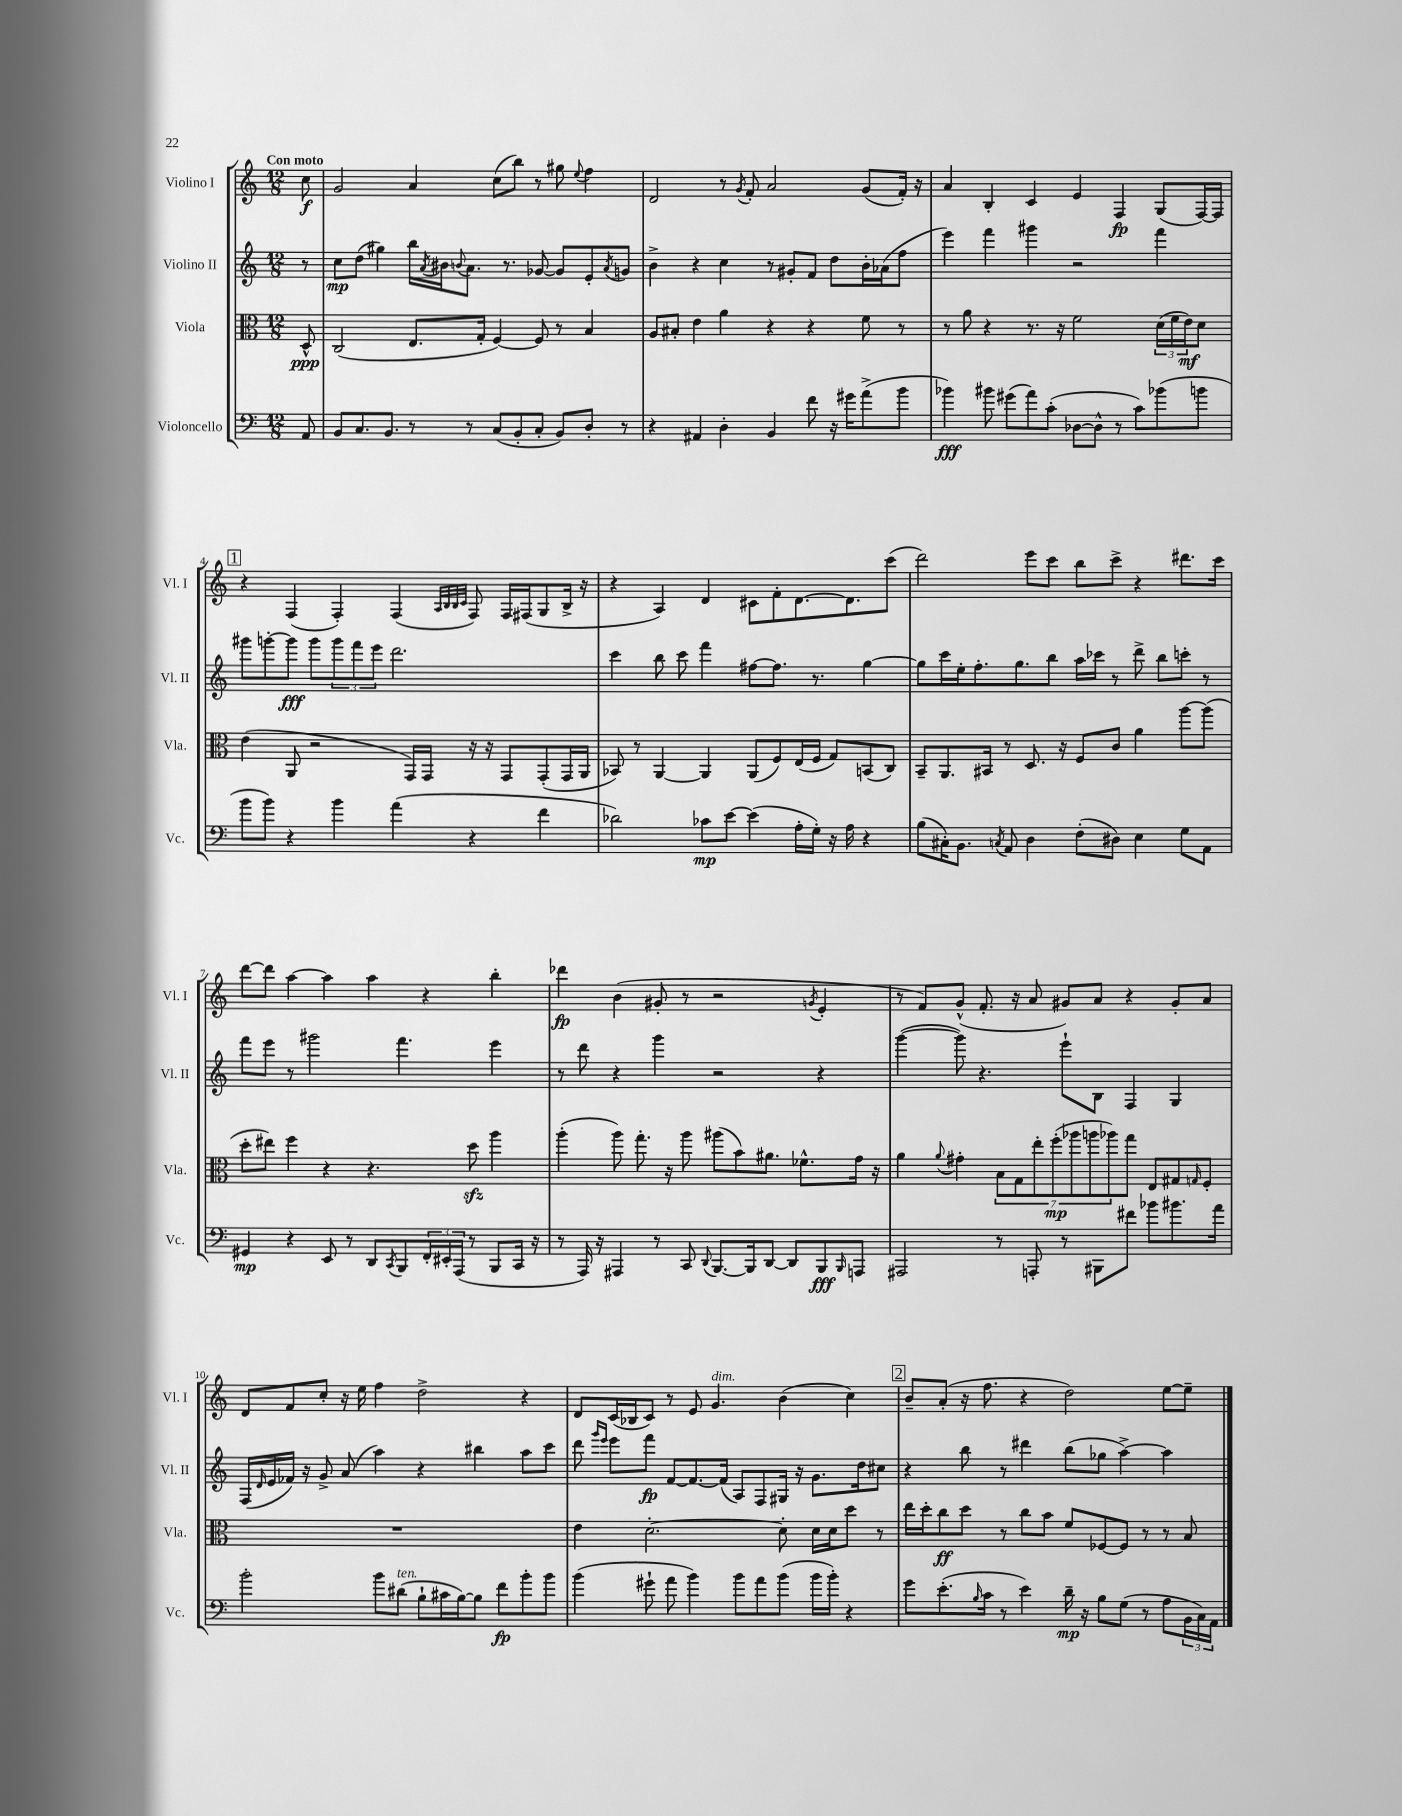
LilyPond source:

<<
\new StaffGroup <<
\new Staff = "s0" \with { instrumentName = "Violino I" shortInstrumentName = "Vl. I" } {
    \clef treble \key c \major \numericTimeSignature \time 12/8 \partial 8 \tempo "Con moto"
    c''8\f |
    g'2 a'4 c''8( b''8) r8 gis''8 \appoggiatura { e''8 } f''4 |
    d'2 r8 \acciaccatura { g'8 } f'8-. a'2 g'8( f'16-.) r16 |
    a'4 b4-. c'4 e'4 f4\fp g8( f16~) f16 |
    \mark \markup { \box "1" } r4 f4( f4-.) f4( \grace { a32 b32 b32 c'32 } f8) f16 fis16( g8 b16-> r16 |
    r4 a4) d'4 cis'8 f'8-. d'8.~ d'8. c'''8( |
    d'''2) e'''8 c'''8 b''8 c'''8-> r4 dis'''8. c'''16 |
    d'''8~ d'''8 a''4~ a''4 a''4 r4 b''4-. |
    des'''4\fp b'4( gis'8-. r8 r2 \acciaccatura { g'8 } e'4-. |
    r8 f'8) g'8-^( f'8.-. r16 a'8 gis'8) a'8 r4 gis'8-. a'8 |
    d'8 f'8 c''8-. r16 e''16 f''4 d''2-> r4 |
    d'8 c'16( bes16 c'8) r8 e'8 g'4.^\markup { \italic "dim." } b'4( c''4) |
    \mark \markup { \box "2" } b'8-- a'8-.( r16 f''8. r4 d''2) e''8~ e''8-- \bar "|." |
}
\new Staff = "s1" \with { instrumentName = "Violino II" shortInstrumentName = "Vl. II" } {
    \clef treble \key c \major \numericTimeSignature \time 12/8 \partial 8
    r8 |
    c''8\mp d''8( gis''4) b''16 \acciaccatura { a'8 } bis'16 \appoggiatura { b'8 } a'8. r8. ges'8~ ges'8 e'8-. \acciaccatura { a'8 } g'8 |
    b'4-> r4 c''4 r8 gis'8-. f'8 d''8 b'16-. aes'16( f''8 |
    e'''4) f'''4 gis'''4 r2 f'''4 |
    \mark \markup { \box "1" } gis'''8 g'''8~-. g'''8\fff g'''8 \tuplet 3/2 { g'''8 f'''8 e'''8 } d'''2. |
    c'''4 b''8 c'''8 f'''4 fis''8~ fis''8. r8. g''4~ |
    g''8 c'''16 e''16-. f''8.-. g''8. b''8 a''16 ces'''16 r8 d'''8-> b''8 c'''8-. r8 |
    f'''8 e'''8 r8 gis'''2 f'''4. e'''4 |
    r8 d'''8 r4 g'''4 r2 r4 |
    g'''4~( g'''8) r4. e'''8-! b8 f4 g4 |
    f16( \grace { d'16 } e'16 fes'16) r16 g'8-> a'8( a''4) r4 bis''4 a''8 c'''8 |
    d'''8 \grace { g'''16 e'''16 } e'''8 f'''8\fp f'8~ f'8.~ f'16( a8) f8 gis16 r16 g'8. d''16 cis''8 |
    \mark \markup { \box "2" } r4 b''8 r8 dis'''4 b''8( ges''8 a''4~->) a''4 \bar "|." |
}
\new Staff = "s2" \with { instrumentName = "Viola" shortInstrumentName = "Vla." } {
    \clef alto \key c \major \numericTimeSignature \time 12/8 \partial 8
    d8-^\ppp |
    c2( e8. g16-. f4~) f8 r8 b4 |
    a8 bis8-. e'4 a'4 r4 r4 f'8 r8 |
    r8 a'8 r4 r8. r16 f'2 \tuplet 3/2 { d'16( f'16 e'16\mf) } d'8 |
    \mark \markup { \box "1" } e'4( a,8 r2 g,16) g,16 r16 r16 g,8 g,8-.( g,16 a,16 |
    bes,8) r8 a,4~ a,4 a,8( f8) e16( f16 g8) b,8( c8) |
    b,8-- a,8. bis,16 r8 d8. r16 f8 c'8 a'4 a''8~ a''8( |
    d''8-. eis''8) f''4 r4 r4. d''8\sfz a''4 |
    a''4-.( a''8) g''8.-. r16 a''8 ais''8( b'8) ais'8. fes'8.-^ g'16 r16 |
    a'4 \appoggiatura { a'8 } gis'4-. \tuplet 7/4 { b8 g8 e''8-. f''8-.\mp( aes''8 a''8 aes''8) } g''8 e8 gis8 \grace { g16 } f8-. |
    R1. |
    e'4 d'2.~-. d'8-. d'16 d'16 d''8 r8 |
    \mark \markup { \box "2" } e''16 d''16-. c''8\ff d''8 r8 c''8 b'8 f'8 fes8~ fes8 r8 r8 b8 \bar "|." |
}
\new Staff = "s3" \with { instrumentName = "Violoncello" shortInstrumentName = "Vc." } {
    \clef bass \key c \major \numericTimeSignature \time 12/8 \partial 8
    a,8 |
    b,8 c8. b,8. r8 r8 c8( b,8-. c8-. b,8) d8-. r8 |
    r4 ais,4 d4-. b,4 f'8 r16 gis'16 a'8->( b'8 |
    bes'4\fff) bis'8 gis'8( a'8) c'8-.( des8~ des8-^ r8 c'8) bes'8( b'8 |
    \mark \markup { \box "1" } b'8 b'8) r4 b'4 a'4( r4 f'4 |
    des'2) ces'8\mp e'8~ e'4( a16-. g16-.) r16 a16 r4 |
    b8( cis16-.) b,8. \acciaccatura { c8 } a,8 d4 f8-.( dis8) e4 g8 a,8 |
    gis,4\mp r4 e,8 r8 d,8 \acciaccatura { c,8 } b,,8 \tuplet 3/2 { f,16-. eis,16-. a,,16( } r8 b,,8 c,16 r16 |
    r8 a,,16) r16 ais,,4 r8 c,8 \appoggiatura { d,8 } b,,8.~ b,,16 d,8~ d,8 b,,8\fff \grace { b,,16 } a,,8 |
    ais,,2 r8 a,,8-. r8 bis,,8 fis'8 bes'8 bis'8. a'16 |
    b'2-. b'8 dis'8^\markup { \italic "ten." }( b8-! cis'16 b16~) b8 f'8\fp b'8-. b'8 |
    b'4( gis'8-! a'8 b'4) b'8 a'8 b'8( b'16 b'16-.) r4 |
    \mark \markup { \box "2" } g'8 e'8.-.( \grace { b16 } c'16 r8 e'4) d'16--\mp r16 b8 g8( r8 a8 \tuplet 3/2 { b,16 c16) a,16 } \bar "|." |
}
>>
>>
